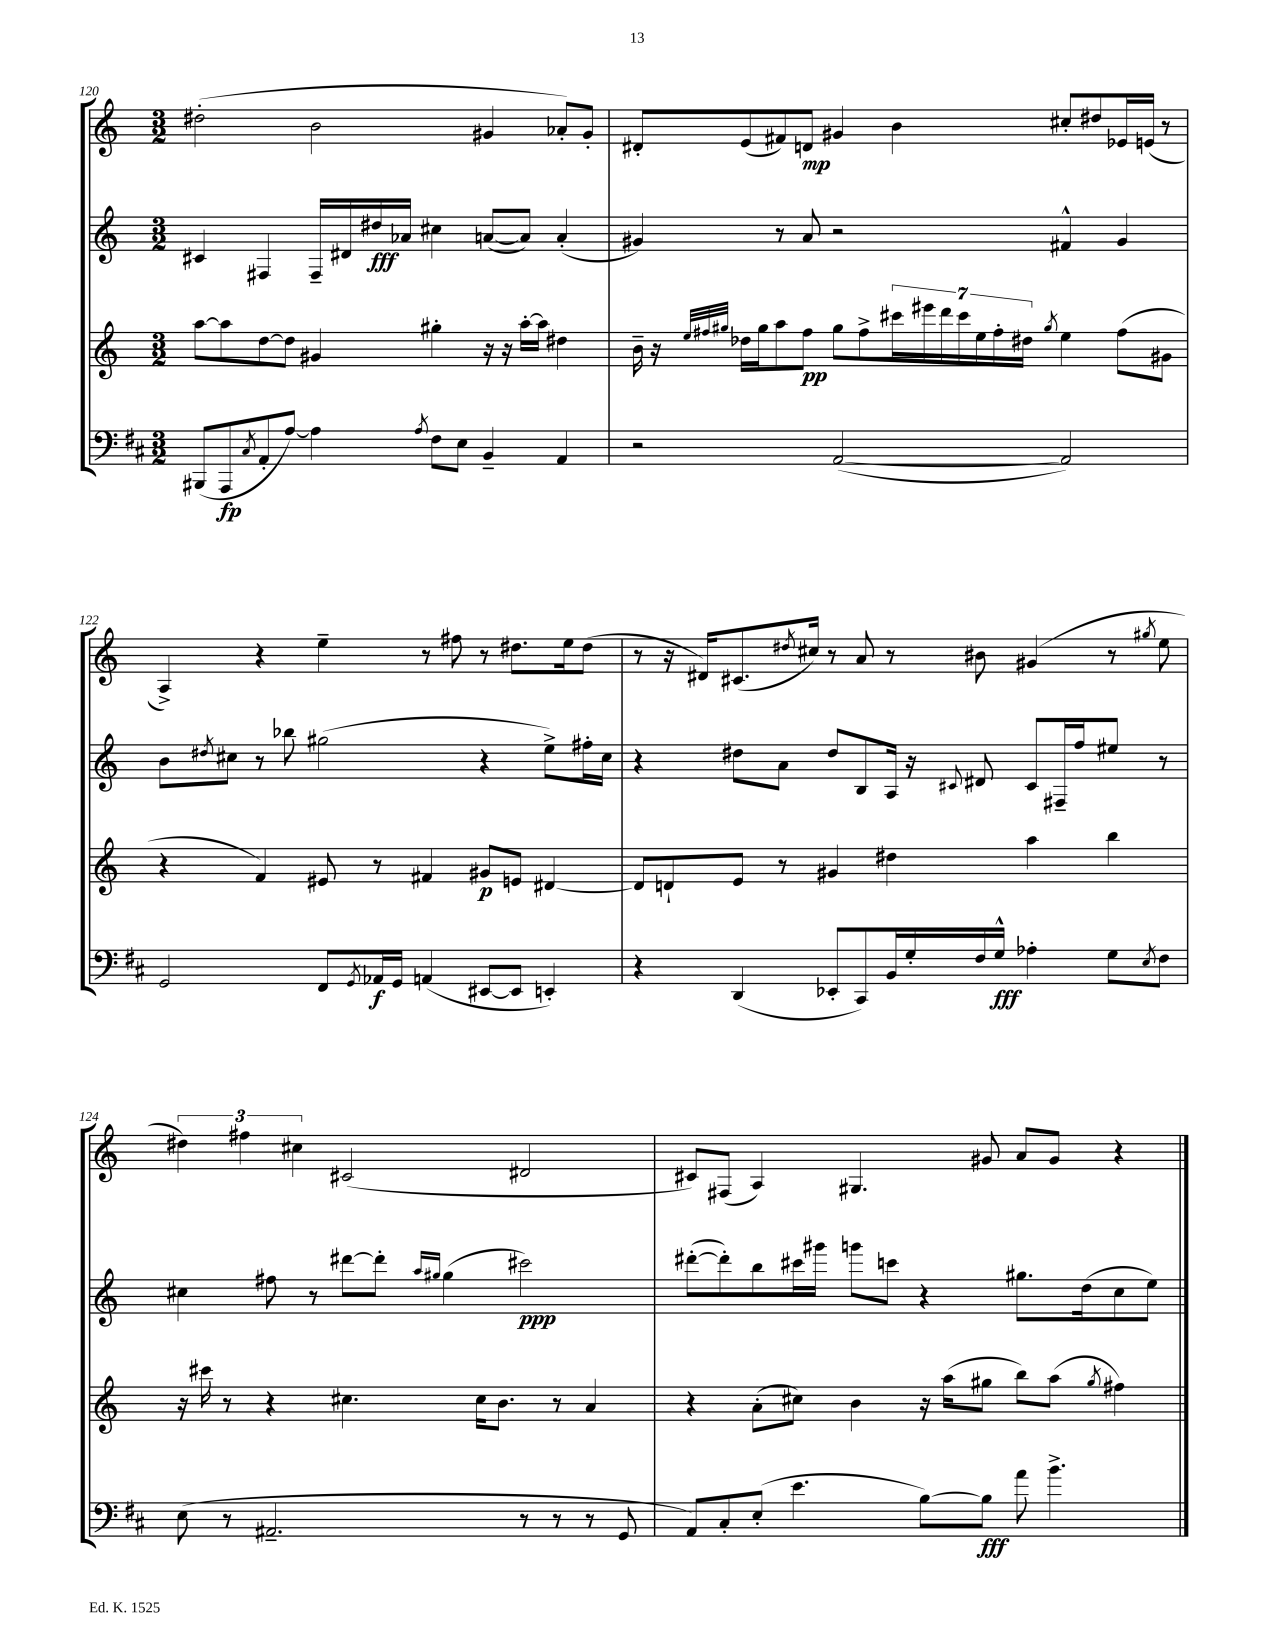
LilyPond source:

<<
\new StaffGroup <<
\new Staff = "s0" {
    \clef treble \key c \major \numericTimeSignature \time 3/2
    dis''2-.( b'2 gis'4 aes'8-.) gis'8-. |
    dis'8-. e'8( fis'8) d'8\mp gis'4 b'4 cis''8-. dis''8 ees'16 e'16( r8 |
    a4->) r4 e''4-- r8 fis''8 r8 dis''8. e''16 dis''8( |
    r8 r16 dis'16) cis'8.( \acciaccatura { dis''8 } cis''16) r8 a'8 r8 bis'8 gis'4( r8 \acciaccatura { gis''8 } e''8 |
    \tuplet 3/2 { dis''4) fis''4 cis''4 } cis'2( dis'2 |
    cis'8) fis8( a4) gis4. gis'8 a'8 gis'8 r4 \bar "|." |
}
\new Staff = "s1" {
    \clef treble \key c \major \numericTimeSignature \time 3/2
    cis'4 fis4 fis16-- dis'16 dis''16\fff aes'16 cis''4 a'8~( a'8) a'4-.( |
    gis'4) r8 a'8 r2 fis'4-^ gis'4 |
    b'8 \acciaccatura { dis''8 } cis''8 r8 bes''8 gis''2( r4 e''8->) fis''16-. cis''16 |
    r4 dis''8 a'8 dis''8 b8 a16 r16 \appoggiatura { cis'8 } dis'8 cis'8 fis16-- f''16 eis''8 r8 |
    cis''4 fis''8 r8 dis'''8~ dis'''8-. \grace { a''16 gis''16 } gis''4( cis'''2\ppp) |
    dis'''8~-.( dis'''8-.) b''8 cis'''16 gis'''16 g'''8 c'''8 r4 gis''8. d''16( c''8 e''8) \bar "|." |
}
\new Staff = "s2" {
    \clef treble \key c \major \numericTimeSignature \time 3/2
    a''8~ a''8 d''8~ d''8 gis'4 gis''4-. r16 r16 a''16~-. a''16 dis''4 |
    b'16-- r16 \grace { e''32 fis''32 gis''32 } des''16 gis''16 a''8 fis''8\pp gis''8 fis''8-> \tuplet 7/4 { cis'''16 eis'''16 d'''16 cis'''16 e''16 fis''16-. dis''16 } \acciaccatura { gis''8 } e''4 fis''8( gis'8 |
    r4 f'4) eis'8 r8 fis'4 gis'8\p e'8 dis'4~ |
    dis'8 d'8-! e'8 r8 gis'4 dis''4 a''4 b''4 |
    r16 cis'''16 r8 r4 cis''4. cis''16 b'8. r8 a'4 |
    r4 a'8-.( cis''8) b'4 r16 a''16( gis''8 b''8) a''8( \acciaccatura { gis''8 } fis''4) \bar "|." |
}
\new Staff = "s3" {
    \clef bass \key d \major \numericTimeSignature \time 3/2
    bis,,8( a,,8\fp \acciaccatura { cis8 } a,8-. a8~) a4 \acciaccatura { a8 } fis8 e8 b,4-- a,4 |
    r2 a,2~( a,2) |
    g,2 fis,8 \acciaccatura { g,8 } aes,16\f g,16 a,4( eis,8~ eis,8 e,4-.) |
    r4 d,4( ees,8-. cis,8) b,16 g16-. fis16 g16-^\fff aes4-. g8 \acciaccatura { e8 } fis8 |
    e8( r8 ais,2.-- r8 r8 r8 g,8 |
    a,8) cis8-. e8-.( e'4. b8~) b8\fff a'8 b'4.-> \bar "|." |
}
>>
>>
\layout { \context { \Score currentBarNumber = #120 } }
